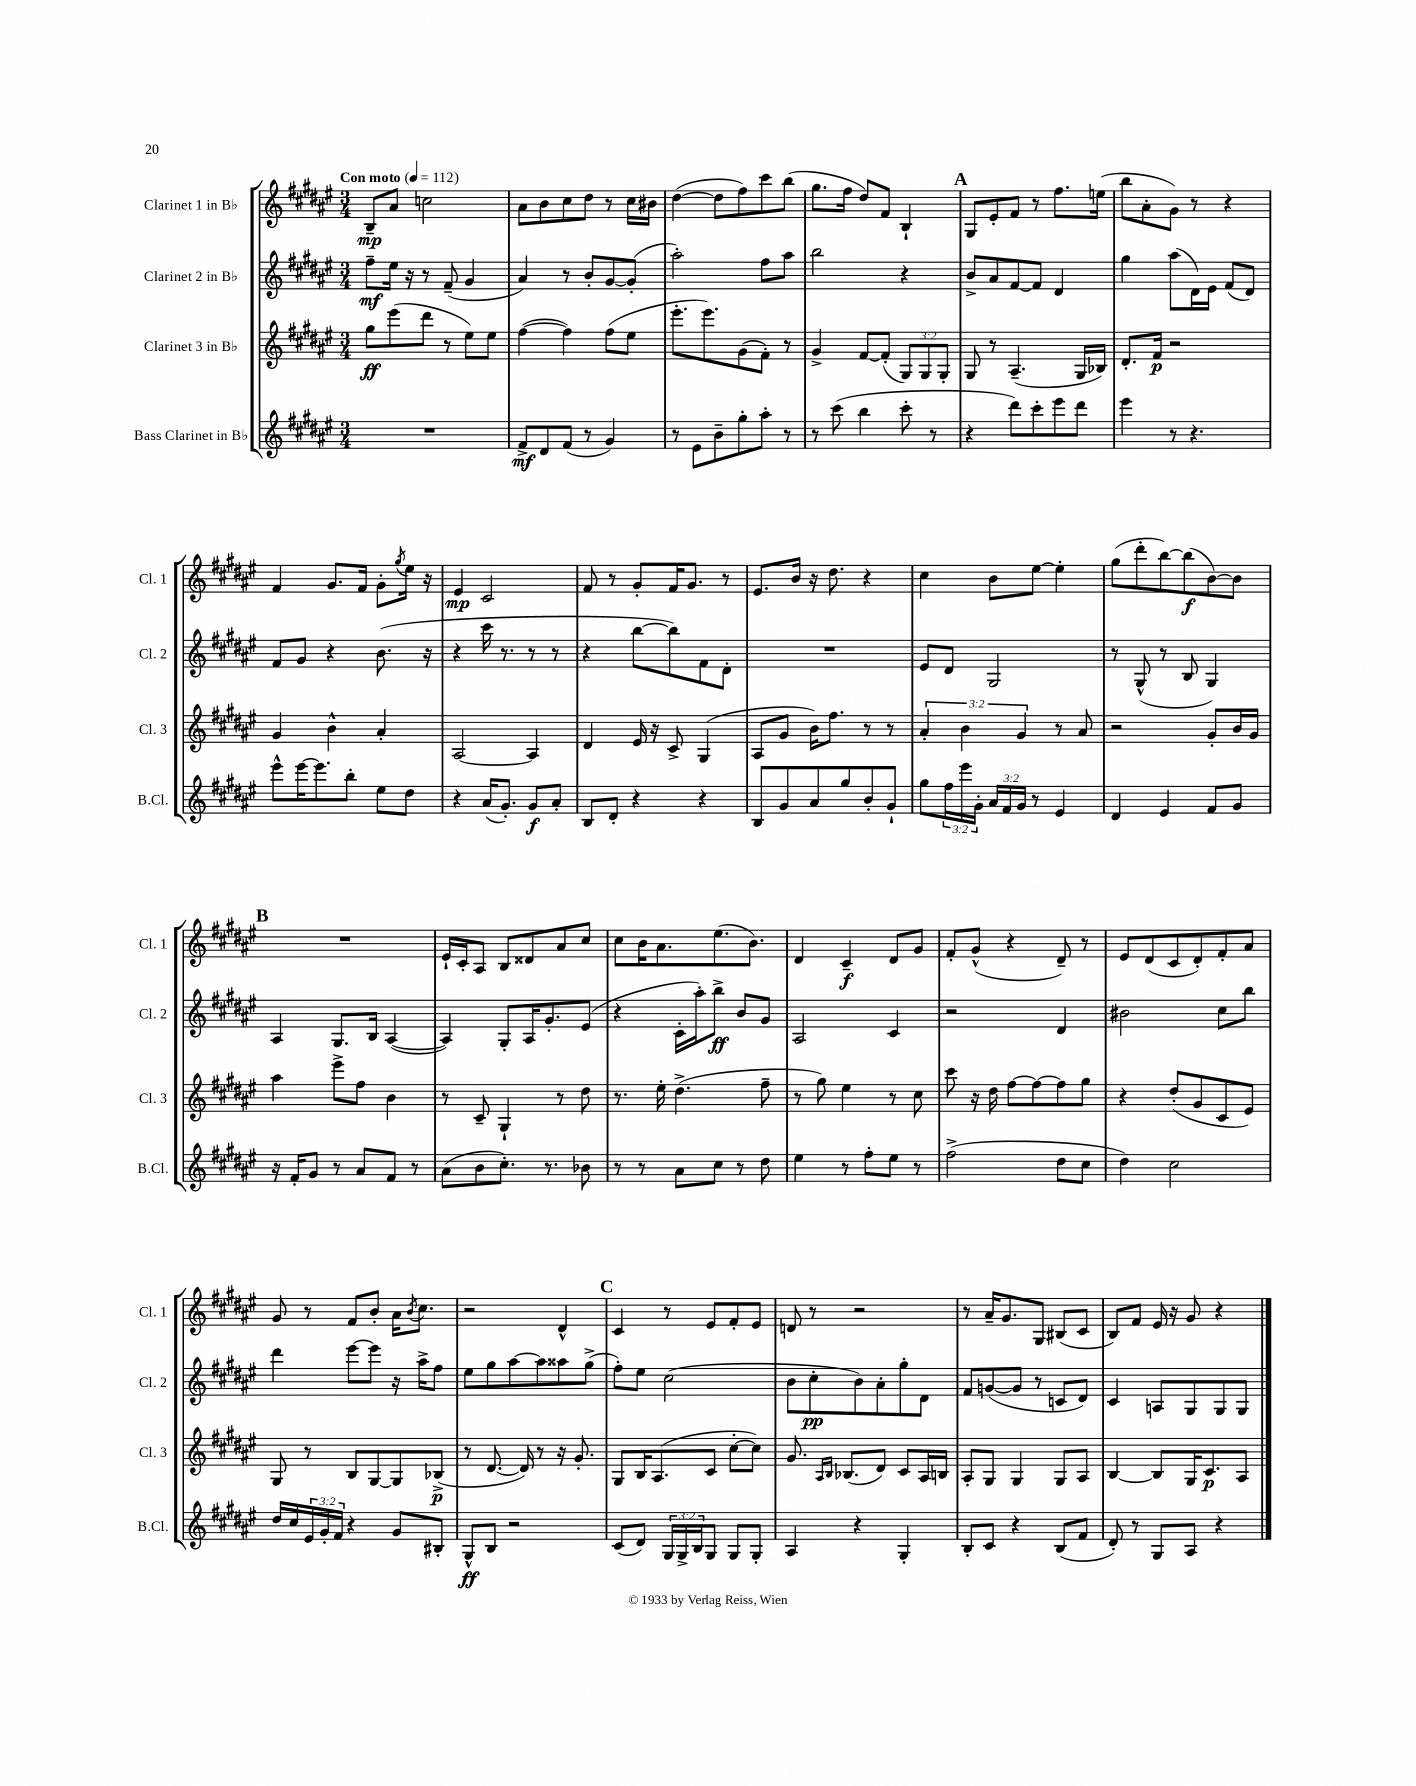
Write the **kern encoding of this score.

**kern	**kern	**kern	**kern
*staff4	*staff3	*staff2	*staff1
*clefG2	*clefG2	*clefG2	*clefG2
*k[f#c#g#d#a#e#]	*k[f#c#g#d#a#e#]	*k[f#c#g#d#a#e#]	*k[f#c#g#d#a#e#]
*M3/4	*M3/4	*M3/4	*M3/4
*MM112	*MM112	*MM112	*MM112
2.r	8gg#\L	8ff#~\L	8B~/L
.	(8eee#\	16ee#\Jk	8a#/J
.	.	16r	.
.	8ddd#\J	8r	2cc\
.	8r	(8f#~/	.
.	8ee#\L)	4g#/	.
.	8ee#\J	.	.
=	=	=	=
8f#^/L	([4ff#\	4a#/)	8a#\L
8d#/	.	.	8b\
(8f#/J	4ff#\])	8r	8cc#\
8r	.	8b'/L	8dd#\J
4g#/)	(8ff#\L	[8g#/	8r
.	8ee#\J	(8g#'/]J	16cc#\LL
.	.	.	16b#\JJ
=	=	=	=
8r	8.eee#'\L	2aa#'\)	([4dd#\
8e#\L	.	.	.
.	8.eee#\)	.	.
8b~\	.	.	8dd#\]L
8gg#'\	(8g#\	.	8ff#\)
8aa#'\J	8f#'\J)	8ff#\L	8ccc#\
8r	8r	8aa#\J	(8bb\J
=	=	=	=
8r	4g#^/	2bb\	8.gg#\L
(8ccc#\	.	.	.
.	.	.	16ff#\Jk
4bb\	[8f#/L	.	8dd#/L)
.	(8f#'/]J	.	8f#/J
8ccc#'\	12G#/L)	4r	4B`/
.	12G#/	.	.
8r	.	.	.
.	12G#'/J	.	.
=	=	=	=
4r	8G#/	8b^/L	8G#/L
.	8r	8a#/	8e#'/
8ddd#\L)	(4.A#~/	[8f#/	8f#/J
8ccc#'\	.	8f#/]J	8r
8eee#\	.	4d#/	8.ff#\L
8ddd#\J	16G#/LL	.	.
.	16B-/JJ)	.	(16ee\Jk
=	=	=	=
4eee#\	8.d#'/L	4gg#\	8bb\L
.	.	.	8a#'\
.	16f#/Jk	.	.
8r	2r	(8aa#\L	8g#\J)
4.r	.	16d#\L)	8r
.	.	16e#\JJ	.
.	.	(8f#/L	4r
.	.	8d#/J)	.
=	=	=	=
8eee#^^\L	4g#/	8f#/L	4f#/
[16eee#\K	.	8g#/J	.
8.eee#\]	.	.	.
.	4b^^\	4r	8.g#/L
8bb'\J	.	.	.
.	.	.	16f#/Jk
8ee#\L	4a#'/	(8.b\	8g#'\L
.	.	.	8qgg#/
8dd#\J	.	.	16ee#\Jk
.	.	16r	16r
=	=	=	=
4r	[2A#/	4r	4e#/
(16a#/LK	.	16ccc#\	2c#/
8.g#'/J)	.	8.r	.
8g#/L	4A#/]	8r	.
8a#'/J	.	8r	.
=	=	=	=
8B/L	4d#/	4r	8f#/
8d#'/J	.	.	8r
4r	16e#/	[8bb\L	8g#'/L
.	16r	.	.
.	8c#^/	8bb\])	16f#/K
.	.	.	8.g#/J
4r	(4G#/	8f#\	.
.	.	8d#'\J	8r
=	=	=	=
8B/L	8A#/L	2.r	8.e#/L
8g#/	8g#/J	.	.
.	.	.	16b/Jk
8a#/	16b\LK)	.	16r
.	8.ff#\J	.	8.dd#\
8gg#/	.	.	.
8b'/	8r	.	4r
8g#`/J	8r	.	.
=	=	=	=
8gg#\L	6a#'/	8e#/L	4cc#\
24ff#\L	.	8d#/J	.
24eee#\	6b\	.	.
24g#'\JJ	.	.	.
24a#/LL	.	2G#/	8b\L
24f#/	.	.	.
24g#/JJ	6g#/	.	.
8r	.	.	[8ee#\J
4e#/	8r	.	4ee#'\]
.	8a#/	.	.
=	=	=	=
4d#/	2r	8r	(8gg#\L
.	.	(8G#^^/	8ddd#'\
4e#/	.	8r	[8bb\)
.	.	8B/	(8bb\]
8f#/L	8g#'/L	4G#/)	[8b\)
8g#/J	16b/L	.	8b\]J
.	16g#/JJ	.	.
=	=	=	=
16r	4aa#\	4A#/	2.r
16f#'/LK	.	.	.
8g#/J	.	.	.
8r	8eee#^\L	8.G#/L	.
8a#/L	8ff#\J	.	.
.	.	16B/Jk	.
8f#/J	4b\	([4A#/	.
8r	.	.	.
=	=	=	=
(8a#\L	8r	4A#/])	16e#`/LL
.	.	.	16c#'/J
8b\	8c#~/	.	8A#/J
8.cc#'\J)	4G#`/	8G#'/L	8B/L
.	.	16A#/K	8d##/
8.r	.	8.g#'/	.
.	8r	.	8a#/
8b-\	8dd#\	(8e#/J	8cc#/J
=	=	=	=
8r	8.r	4r	8cc#\L
8r	.	.	16b\K
.	16ee#'\	.	8.a#\
8a#\L	(4.dd#^\	16c#'\LL	.
.	.	16aa#'\J)	.
8cc#\J	.	8bb^\J	(8.ee#\
8r	.	8b/L	.
.	.	.	8.b\J)
8dd#\	8ff#~\	8g#/J	.
=	=	=	=
4ee#\	8r	2A#/	4d#/
.	8gg#\)	.	.
8r	4ee#\	.	4c#~/
8ff#'\L	.	.	.
8ee#\J	8r	4c#/	8d#/L
8r	8cc#\	.	8g#/J
=	=	=	=
(2ff#^\	8ccc#\	2r	8f#'/L
.	16r	.	(8g#^^/J
.	16dd#\	.	.
.	[8ff#\L	.	4r
.	8ff#\_	.	.
8dd#\L	8ff#\]	4d#/	8d#~/)
8cc#\J	8gg#\J	.	8r
=	=	=	=
4dd#\)	4r	2b#\	8e#/L
.	.	.	(8d#/
2cc#\	(8dd#'/L	.	8c#/
.	8g#/	.	8d#'/)
.	8c#/	8cc#\L	8f#'/
.	8e#/J)	8bb\J	8a#/J
=	=	=	=
16dd#/LL	8G#/	4ddd#\	8g#/
16cc#/	.	.	.
24e#/	8r	.	8r
24g#'/	.	.	.
24f#/JJ	.	.	.
4r	8B/L	[8eee#\L	8f#/L
.	[8G#/	8eee#\]J	8b'/J
8g#/L	8G#/]	16r	16a#\LK
.	.	.	8qb/
.	.	16aa#^\LK	8.cc#\J
8B#'/J	(8B-^/J	8ff#\J	.
=	=	=	=
8G#^^/L	8r	8ee#\L	2r
8B/J	[8.d#/	8gg#\	.
2r	.	[8aa#\	.
.	16d#/])	.	.
.	8r	8aa#\]	.
.	16r	8aa##\	4d#^^/
.	8.g#'/	.	.
.	.	(8gg#^\J	.
=	=	=	=
(8c#/L	8G#/L	8ff#'\L)	4c#/
8d#/J)	16B/K	8ee#\J	.
.	(8.A#/	.	.
24G#/LL	.	(2cc#\	8r
24G#^/	.	.	.
24B/J	.	.	.
8G#/J	8c#/J	.	8e#/L
8G#/L	[8cc#'\L	.	8f#'/
8G#'/J	8cc#\]J)	.	8e#/J
=	=	=	=
4A#/	8.g#/	8b\L	8d/
.	.	8cc#'\	8r
.	16qqA#/LL	.	.
.	16qqB/JJ	.	.
.	(8.B-/L	.	.
4r	.	8b\)	2r
.	8d#/J)	8a#'\	.
4G#'/	8c#/L	8gg#'\	.
.	16A#/L	8d#\J	.
.	16B/JJ	.	.
=	=	=	=
8B'/L	8A#'/L	8f#/L	8r
8c#/J	8G#/J	([8g/	16a#~/LK
.	.	.	8.g#/
4r	4G#/	8g/]J	.
.	.	8r	8G#/J
(8B/L	8G#/L	8c/L	(8B#/L
8f#/J	8A#/J	8d#/J)	8c#/J
=	=	=	=
8d#'/)	[4B/	4c#/	8B/L)
8r	.	.	8f#/J
8G#/L	8B/]L	8A/L	16e#/
.	.	.	16r
8A#/J	16G#/K	8G#/	8g#/
.	8.c#/	.	.
4r	.	8G#/	4r
.	8A#/J	8G#/J	.
==	==	==	==
*-	*-	*-	*-
